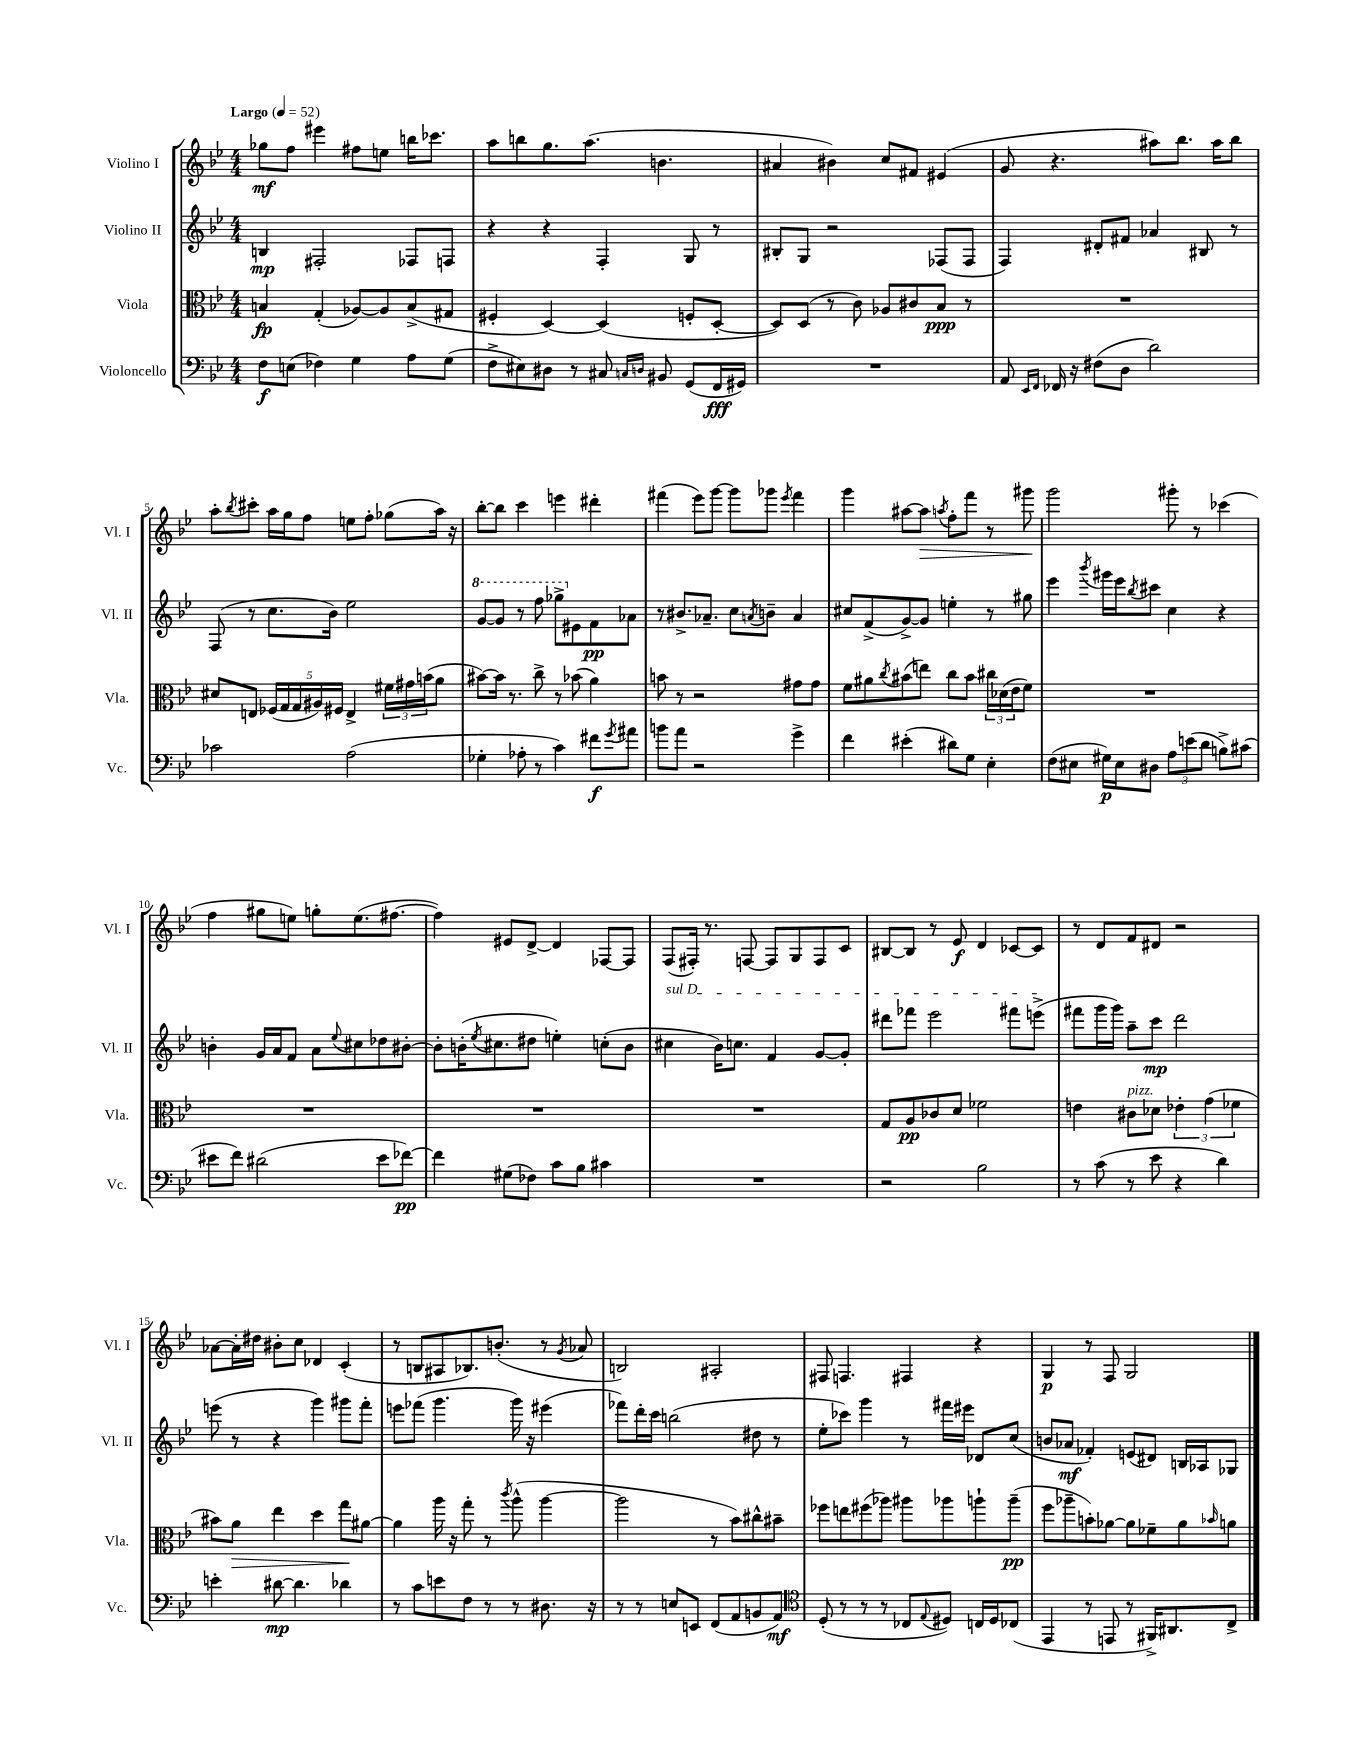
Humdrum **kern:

**kern	**dynam	**kern	**dynam	**kern	**dynam	**kern	**dynam
*part4	*part4	*part3	*part3	*part2	*part2	*part1	*part1
*staff4	*staff4	*staff3	*staff3	*staff2	*staff2	*staff1	*staff1
*I"Violoncello	*	*I"Viola	*	*I"Violino II	*	*I"Violino I	*
*I'Vc.	*	*I'Vla.	*	*I'Vl. II	*	*I'Vl. I	*
*clefF4	*	*clefC3	*	*clefG2	*	*clefG2	*
*k[b-e-]	*	*k[b-e-]	*	*k[b-e-]	*	*k[b-e-]	*
*M4/4	*	*M4/4	*	*M4/4	*	*M4/4	*
*MM52	*	*MM52	*	*MM52	*	*MM52	*
=1	=1	=1	=1	=1	=1	=1	=1
!	!	!	!	!	!	!LO:TX:a:B:t=Largo	!
8F\L	f	4Bn/	fp	4Bn/	mp	8gg-X\L	mf
(8En\J	.	.	.	.	.	8ff\J	.
4F-X\)	.	(4G'/	.	2F#X'/	.	4eee#X\	.
4G\	.	[8A-X/L)	.	.	.	8ff#X\L	.
.	.	8A-/]	.	.	.	8een\J	.
8A\L	.	(8B^/	.	8F-X/L	.	16bbn\KL	.
.	.	.	.	.	.	8.ccc-X\J	.
(8G\J	.	8G#X/J	.	8Fn/J	.	.	.
=2	=2	=2	=2	=2	=2	=2	=2
8F^\L	.	4F#X'/	.	4r	.	8aa\L	.
8E#X\)	.	.	.	.	.	8bbn\	.
8D#X\J	.	[4D/)	.	4r	.	8.gg\	.
8r	.	.	.	.	.	.	.
.	.	.	.	.	.	(8.aa\J	.
8C#X/	.	(4D/]	.	4F'/	.	.	.
16qqCn/LL	.	.	.	.	.	.	.
16qqDn/JJ	.	.	.	.	.	.	.
8BB#X/	.	.	.	.	.	4.bn\	.
(8GG/L	.	8Fn'/L	.	8G/	.	.	.
16FF/L	fff	[8D'/J	.	8r	.	.	.
16GG#X/JJ)	.	.	.	.	.	.	.
=3	=3	=3	=3	=3	=3	=3	=3
1r	.	8D/L])	.	8B#X'/L	.	4a#X/	.
.	.	(8D/J	.	8G/J	.	.	.
.	.	8r	.	2r	.	4b#X\)	.
.	.	8c\)	.	.	.	.	.
.	.	8A-X/L	.	.	.	8cc/L	.
.	.	8c#X/	.	.	.	8f#X/J	.
.	.	8B-/J	ppp	(8F-X/L	.	(4e#X/	.
.	.	8r	.	8F-/J	.	.	.
=4	=4	=4	=4	=4	=4	=4	=4
8AA/	.	1r	.	4F/)	.	8g/	.
16qqEE-/LL	.	.	.	.	.	.	.
16qqFF/JJ	.	.	.	.	.	.	.
16FF-X/	.	.	.	.	.	4.r	.
16r	.	.	.	.	.	.	.
(8F#X\L	.	.	.	8d#X'/L	.	.	.
8D\J	.	.	.	8f#X/J	.	.	.
2d\)	.	.	.	4a-X/	.	8aa#X\L)	.
.	.	.	.	.	.	8.bb-\J	.
.	.	.	.	8B#X/	.	.	.
.	.	.	.	.	.	16aa#\KL	.
.	.	.	.	8r	.	8bb-\J	.
!!LO:LB:g=z
=5	=5	=5	=5	=5	=5	=5	=5
2c-X\	.	8d#X/L	.	(8F/	.	8aa'\L	.
.	.	.	.	.	.	8qbb-/	.
.	.	8En/J	.	8r	.	8ccc#X'\J	.
.	.	(20F-X/LL	.	8.cc\L	.	16aa\LL	.
.	.	20G/	.	.	.	.	.
.	.	.	.	.	.	16gg\J	.
.	.	20G/	.	.	.	.	.
.	.	.	.	.	.	8ff\J	.
.	.	20A#X/)	.	.	.	.	.
.	.	.	.	16b-\Jk)	.	.	.
.	.	20F#X/JJ	.	.	.	.	.
(2A\	.	4E^/	.	2ee-\	.	8een\L	.
.	.	.	.	.	.	8ff'\J	.
.	.	24f#X\LL	.	.	.	(8gg-X\L	.
.	.	24g#X\	.	.	.	.	.
.	.	(24bn\J	.	.	.	.	.
.	.	8a\J	.	.	.	16aa\Jk)	.
.	.	.	.	.	.	16r	.
=6	=6	=6	=6	=6	=6	=6	=6
*	*	*	*	*8va	*	*	*
4G-X'\	.	[8b#X\L)	.	[8gg/L	.	[8bb-'\L	.
.	.	16b#\Jk]	.	8gg/J]	.	8bb-\J]	.
.	.	8.r	.	.	.	.	.
8A-X'\	.	.	.	8r	.	4ccc\	.
8r	.	8cc^\	.	8fff\	.	.	.
4c\)	.	8r	.	8ggg-X^\L	.	4eeen\	.
*	*	*	*	*X8va	*	*	*
.	.	(8b-X\	.	8e#X\	.	.	.
8f#X\L	f	4a\)	.	8f\	pp	4ddd#X'\	.
8qg/	.	.	.	.	.	.	.
8a#X\J	.	.	.	8a-X\J	.	.	.
=7	=7	=7	=7	=7	=7	=7	=7
8bn\L	.	8bn\	.	8r	.	(4fff#X\	.
8a\J	.	8r	.	8.b#X^/L	.	.	.
2r	.	2r	.	.	.	8eee-\L)	.
.	.	.	.	8.a-X~/J	.	.	.
.	.	.	.	.	.	[8ggg\J	.
.	.	.	.	8cc\L	.	8ggg\L]	.
.	.	.	.	8qan/	.	.	.
.	.	.	.	8bn~\J	.	8ggg-X\J	.
.	.	.	.	.	.	8qeee-/	.
4g^\	.	8g#X\L	.	4a/	.	4fff#\	.
.	.	8g#\J	.	.	.	.	.
=8	=8	=8	=8	=8	=8	=8	=8
4f\	.	8f\L	.	8cc#X/L	.	4ggg\	.
.	.	8a#X\	.	(8f^/	.	.	.
.	.	8qcc/	.	.	.	.	.
(4e#X'\	.	(8b#X\	.	[8g^/)	.	[8aa#X\L	.
!	!	!	!	!	!	!	!LO:HP:b
.	.	8een\J)	.	8g/J]	.	8aa#\J]	>
.	.	.	.	.	.	8qaan/	.
8d#X\L)	.	8cc\L	.	4een'\	.	8ff'\L	.
8G\J	.	8b#\J	.	.	.	8fff\J	.
4E-'\	.	24cc#X\LL	.	8r	.	8r	.
.	.	(24d-X\	.	.	.	.	.
.	.	24e-\J	.	.	.	.	.
.	.	8f\J)	.	8gg#X\	.	8ggg#X\	.
.	.	.	.	.	.	.	]
=9	=9	=9	=9	=9	=9	=9	=9
(8F\L	.	1r	.	4eee-\	.	2ggg\	.
8E#X\J	.	.	.	.	.	.	.
.	.	.	.	8qbbb-/	.	.	.
16G#X\LL)	p	.	.	16ggg#X\LL	.	.	.
16E#\J	.	.	.	16eee-\J	.	.	.
.	.	.	.	8qbb-/	.	.	.
8D#X\J	.	.	.	8ccc#X\J	.	.	.
12A\L	.	.	.	4cc\	.	8ggg#X'\	.
(12en\	.	.	.	.	.	.	.
.	.	.	.	.	.	8r	.
12d\J	.	.	.	.	.	.	.
8Bn^\L)	.	.	.	4r	.	(4ccc-X\	.
(8c#X\J	.	.	.	.	.	.	.
!!LO:LB:g=z
=10	=10	=10	=10	=10	=10	=10	=10
8e#X\L	.	1r	.	4bn'\	.	4ff\	.
8f\J)	.	.	.	.	.	.	.
(2d#X\	.	.	.	16g/LL	.	8gg#X\L	.
.	.	.	.	16a/J	.	.	.
.	.	.	.	8f/J	.	8een\J)	.
.	.	.	.	8a\L	.	8ggn'\L	.
.	.	.	.	8qqee-/	.	.	.
.	.	.	.	8cc#X\	.	(8.ee\	.
8e#\L	.	.	.	8dd-X\	.	.	.
.	.	.	.	.	.	[8.ff#X\J	.
[8f-X\J)	pp	.	.	[8b#X'\J	.	.	.
=11	=11	=11	=11	=11	=11	=11	=11
4f-\]	.	1r	.	8b#'\L]	.	4ff#\])	.
.	.	.	.	(16bn'\K	.	.	.
.	.	.	.	8qee-/	.	.	.
.	.	.	.	8.cc#X\	.	.	.
(8G#X\L	.	.	.	.	.	8e#X/L	.
8F-X\J)	.	.	.	8dd#X\J	.	[8d^/J	.
8c\L	.	.	.	4een'\)	.	4d/]	.
8B-\J	.	.	.	.	.	.	.
4c#X\	.	.	.	(8ccn'\L	.	[8F-X/L	.
.	.	.	.	8b\J	.	8F-/J]	.
=12	=12	=12	=12	=12	=12	=12	=12
!	!	!	!	!LO:TX:a:i:t=sul D	!	!	!
1r	.	1r	.	4cc#X\	.	(8F/L	.
.	.	.	.	.	.	16F#X'/Jk)	.
.	.	.	.	.	.	8.r	.
.	.	.	.	16b-\KL)	.	.	.
.	.	.	.	8.ccn\J	.	.	.
.	.	.	.	.	.	[8Fn/	.
.	.	.	.	4f/	.	8F/L]	.
.	.	.	.	.	.	8G/	.
.	.	.	.	[8g/L	.	8F/	.
.	.	.	.	8g'/J]	.	8c/J	.
=13	=13	=13	=13	=13	=13	=13	=13
2r	.	8G/L	.	8ddd#X\L	.	[8B#X/L	.
.	.	8A/	pp	8fff-X\J	.	8B#/J]	.
.	.	8c-X/	.	2eee-\	.	8r	.
.	.	8d/J	.	.	.	8e-/	f
2B-\	.	2f-X\	.	.	.	4d/	.
.	.	.	.	8fff#X\L	.	[8c-X/L	.
.	.	.	.	(8eeen^\J	.	8c-/J]	.
=14	=14	=14	=14	=14	=14	=14	=14
8r	.	4en\	.	8fff#X\L	.	8r	.
(8c\	.	.	.	16ggg\L	.	8d/L	.
.	.	.	.	16ggg\JJ)	.	.	.
!	!	!LO:TX:a:i:t=pizz.	!	!	!	!	!
8r	.	8c#X\L	.	8aa~\L	.	8f/	.
8e-\	.	8d-X\J	.	8ccc\J	mp	8d#X/J	.
4r	.	6e-X'\	.	2ddd\	.	2r	.
.	.	(6g\	.	.	.	.	.
4d\)	.	.	.	.	.	.	.
.	.	6f-X\	.	.	.	.	.
!!LO:LB:g=z
=15	=15	=15	=15	=15	=15	=15	=15
4en'\	.	8b#X\L)	.	(8eeen\	.	[8a-X\L	.
!	!	!	!LO:HP:b	!	!	!	!
.	.	8a\J	>	8r	.	16a-'\L]	.
.	.	.	.	.	.	16dd#X\JJ	.
[8d#X\	mp	4ee-\	.	4r	.	8b#X'\L	.
4.d#\]	.	.	.	.	.	8cc\J	.
.	.	4dd\	.	4ggg\)	.	4d-X/	.
4d-X\	.	8gg\L	.	8ggg#X\L	.	(4c'/	.
.	.	[8a#X\J	]	8fff'\J	.	.	.
=16	=16	=16	=16	=16	=16	=16	=16
8r	.	4a#\]	.	8eeen\L	.	8r	.
8c\L	.	.	.	(8fff-X\J	.	8Bn/L	.
8en\	.	16aa\	.	4.ggg\	.	8A#X/	.
.	.	16r	.	.	.	.	.
8F\J	.	8gg'\	.	.	.	8.B-X/)	.
8r	.	8r	.	.	.	.	.
.	.	.	.	.	.	(8.bn'/J	.
.	.	8qccc/	.	.	.	.	.
8r	.	(8aa^^\	.	16ggg\)	.	.	.
.	.	.	.	16r	.	.	.
8.D#X\	.	[4aa\	.	(4eee#X\	.	8r	.
.	.	.	.	.	.	8qg/	.
.	.	.	.	.	.	8a-X/	.
16r	.	.	.	.	.	.	.
=17	=17	=17	=17	=17	=17	=17	=17
8r	.	2aa\]	.	8fff-X\L)	.	2Bn/)	.
8r	.	.	.	16ddd'\L	.	.	.
.	.	.	.	16ccc\JJ	.	.	.
8En/L	.	.	.	(2bbn\	.	.	.
8EEn/J	.	.	.	.	.	.	.
(8FF/L	.	8r	.	.	.	2A#X'/	.
8AA/	.	8b-\L)	.	.	.	.	.
8BBn/	.	8cc#X^^\	.	8dd#X\	.	.	.
8AA/J)	mf	8b#X~\J	.	8r	.	.	.
=18	=18	=18	=18	=18	=18	=18	=18
*clefC4	*	*	*	*	*	*	*
(8D'/	.	8ff-X\L	.	8ee-'\L	.	8F#X/	.
8r	.	8een\	.	8ccc-X\J)	.	4.Fn/	.
8r	.	(8ff#X\	.	4ggg\	.	.	.
8r	.	8aa-X\J)	.	.	.	.	.
8C-X/L	.	8aa#X\L	.	8r	.	4F#X/	.
8qqE-/	.	.	.	.	.	.	.
8D#X/J)	.	8aa-X\	.	16fff#X\LL	.	.	.
.	.	.	.	16eee#X\JJ	.	.	.
16Cn/LL	.	8aan`\	.	8d-X/L	.	4r	.
16D#/J	.	.	.	.	.	.	.
(8C-X/J	.	(8aa~\J	pp	(8cc/J	.	.	.
=19	=19	=19	=19	=19	=19	=19	=19
4EE-/	.	8ff\L	.	8bn/L	.	4G/	p
.	.	8aa-X~\	.	8a-X/J	mf	.	.
8r	.	8bn'\)	.	4f-X'/)	.	8r	.
8EEn/	.	[8a-X\J	.	.	.	8F/	.
8r	.	8a-\L]	.	(8en/L	.	2G/	.
16FF#X^/KL)	.	8f-X~\	.	8d#X/J)	.	.	.
8.AA#X/	.	.	.	.	.	.	.
.	.	8a-\	.	16Bn/LL	.	.	.
.	.	.	.	16A-X/J	.	.	.
.	.	16qqb-X/	.	.	.	.	.
8C^/J	.	8an\J	.	8G-X/J	.	.	.
==	==	==	==	==	==	==	==
*-	*-	*-	*-	*-	*-	*-	*-
